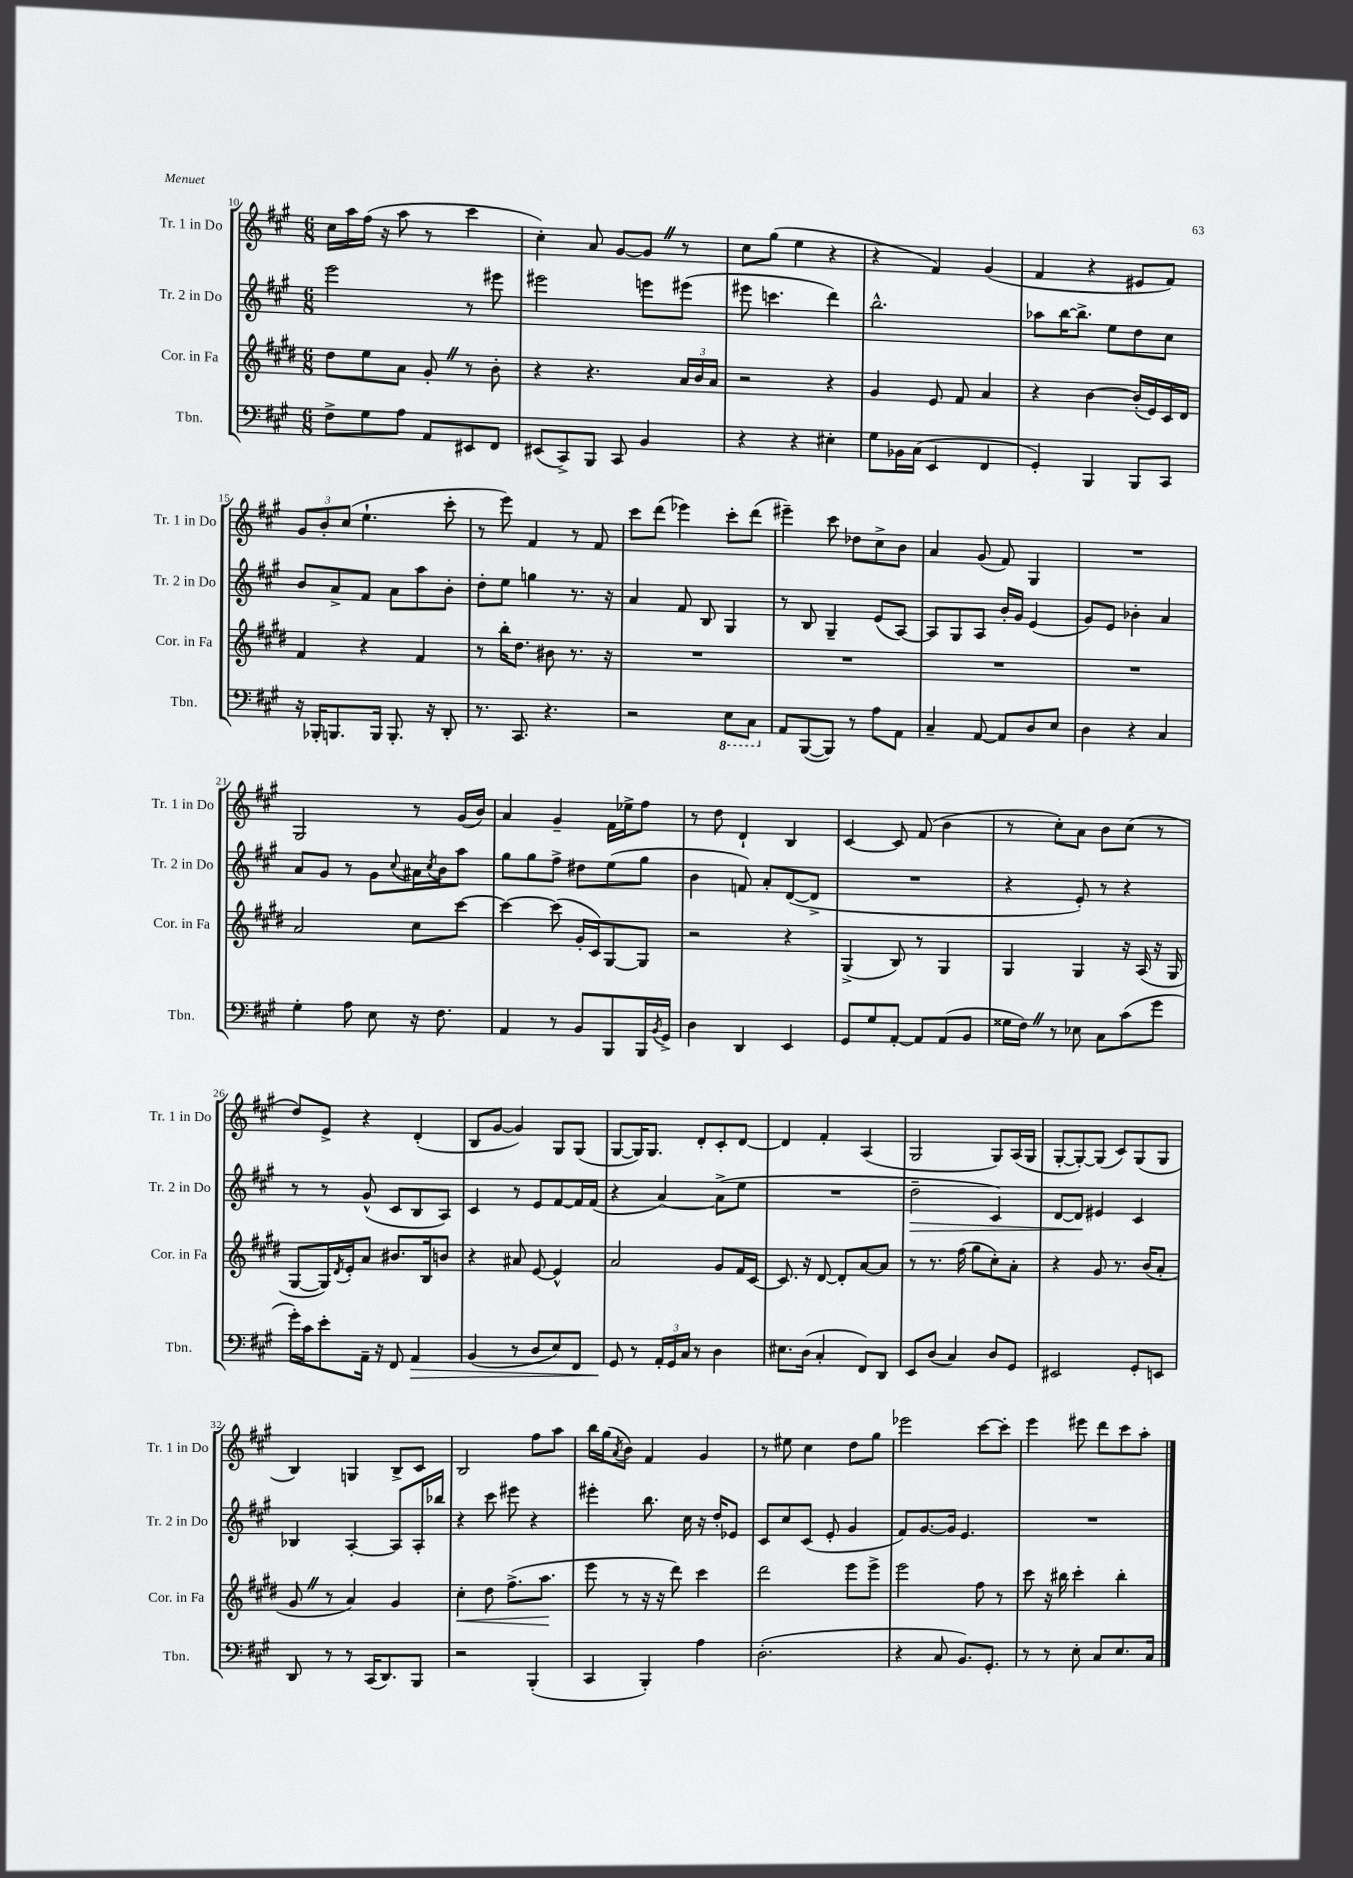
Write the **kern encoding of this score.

**kern	**kern	**kern	**kern
*staff4	*staff3	*staff2	*staff1
*clefF4	*clefG2	*clefG2	*clefG2
*k[f#c#g#]	*k[f#c#g#d#]	*k[f#c#g#]	*k[f#c#g#]
*M6/8	*M6/8	*M6/8	*M6/8
8F#^	8dd#	2eee	16cc#
.	.	.	16aa
8G#	8ee	.	(16ff#
.	.	.	16r
8A	8a	.	8aa
8AA	8g#'	.	8r
8EE#	8r	8r	4ccc#
8FF#	8b'	8eee#	.
=	=	=	=
(8EE#	4r	2eee#	4cc#')
8CC#^)	.	.	.
8BBB	4.r	.	8a
8CC#	.	.	[8g#
4BB	.	8eee	8g#]
.	24a	(8eee#	8r
.	24b	.	.
.	24a	.	.
=	=	=	=
4r	2r	8eee#	8cc#
.	.	4.ccc	(8gg#
4r	.	.	4ee
4E#'	4r	4ddd)	4r
=	=	=	=
8G#	4g#	2.bb^^	4r
16BB-	.	.	.
(16C#	.	.	.
4EE	8e	.	4f#)
.	8f#	.	.
4FF#	4a	.	(4g#
=	=	=	=
4GG#')	4r	8aa-	4f#
.	.	[16bb	.
.	.	8.bb^]	.
4BBB	[4b	.	4r
.	.	8ee	.
8BBB	(16b']	8dd	8e#
.	16e)	.	.
8CC#	16c#	8cc#	8f#)
.	16d#	.	.
=	=	=	=
16r	4f#	8b	12g#
16BBB-'	.	.	.
.	.	.	12b'
8.BBB	.	8a^	.
.	.	.	(12cc#
.	4r	8f#	4.ee`
16BBB	.	.	.
8.BBB'	.	8a	.
.	4f#	8aa	.
16r	.	.	.
8DD'	.	8b'	8ccc#'
=	=	=	=
8.r	8r	8dd'	8r
.	16bb'	8ee	8eee)
8.CC#	8.dd#	.	.
.	.	4gg	4f#
4.r	8b#	.	.
.	8.r	8.r	8r
.	.	.	8f#
.	16r	16r	.
=	=	=	=
2r	2.r	4a	8ccc#
.	.	.	(8ddd
.	.	8f#	4eee-)
.	.	8B	.
8EE	.	4G#	8ccc#'
8CC#	.	.	(8ddd
=	=	=	=
8AA	2.r	8r	4eee#~)
([8BBB	.	8B	.
8BBB])	.	4G#~	8ccc#
8r	.	.	8dd-
8A	.	(8e	8cc#^
8AA	.	[8A)	8b
=	=	=	=
4C#~	2.r	8A]	4a
.	.	8G#	.
[8AA	.	8A	(8g#
8AA]	.	16b'	8f#)
.	.	16g#	.
8D	.	(4e	4G#
8E	.	.	.
=	=	=	=
4D	2.r	8g#)	2.r
.	.	8e	.
4r	.	4b-'	.
4C#	.	4a	.
=	=	=	=
4G#'	2a	8a	2G#
.	.	8g#	.
8A	.	8r	.
8E	.	8g#	.
.	.	8qqcc#	.
16r	8cc#	16a#	8r
.	.	8qcc#	.
8.F#	.	16b	.
.	[8ccc#	8aa	(16g#
.	.	.	16b)
=	=	=	=
4AA	4ccc#_	8gg#	4a
.	.	8gg#	.
8r	(8ccc#]	8ff#^	4g#~
8BB	16g#'	8dd#	.
.	16c#)	.	.
8BBB	[8G#	(8ee	16f#
.	.	.	16ee-^
16BBB	8G#]	8gg#	8ff#
8qBB	.	.	.
16GG#^	.	.	.
=	=	=	=
4D	2r	4b	8r
.	.	.	8dd
4DD	.	8f)	4d`
.	.	8a'	.
4EE	4r	([8d	4B
.	.	8d^]	.
=	=	=	=
8GG#	(4G#^	2.r	[4c#
8G#	.	.	.
[8AA'	8B)	.	8c#]
8AA]	8r	.	(8f#
(8AA	4G#	.	4b
8BB	.	.	.
=	=	=	=
16G##	4G#	4r	8r
16F#)	.	.	.
8r	.	.	8cc#')
8E-	4G#	8e')	8a
8C#	.	8r	8b
(8c#	16r	4r	(8cc#
.	(16A	.	.
8g#	16r	.	8r
.	16G#	.	.
=	=	=	=
16g#')	[8G#	8r	8dd)
16c#	.	.	.
8e'	16G#])	8r	8e^
.	8qd#	.	.
.	16e'	.	.
16AA~	8a	(8g#^^	4r
16r	.	.	.
8FF#	8.b#	8c#	.
4AA	.	8B	(4d'
.	16B	.	.
.	8b	8A)	.
=	=	=	=
(4BB	4r	4c#	8B
.	.	.	[8g#
8r	8a#	8r	4g#])
8D	[8e	8e	.
8E)	4e^^]	[8f#	8G#
8FF#	.	16f#]	(8G#
.	.	(16f#	.
=	=	=	=
8GG#	2a	4r	[8G#
8r	.	.	16G#])
.	.	.	8.G#
24AA'	.	[4a)	.
24GG#	.	.	.
24C#	.	.	.
8r	.	.	8d'
4D	8g#	(8a^]	8c#'
.	16f#	8ee	[8d
.	[16c#	.	.
=	=	=	=
8.E#	8.c#]	2.r	4d]
(16D	16r	.	.
4C#'	[8d#	.	4f#'
.	8d#']	.	.
8FF#)	[8a	.	(4A
8DD	8a]	.	.
=	=	=	=
8EE	8r	2dd~	2G#
(8D	8.r	.	.
4C#)	.	.	.
.	(16ff#	.	.
.	8gg#	.	.
8D	8cc#')	4c#)	8G#)
8GG#	8a'	.	(16A
.	.	.	16G#
=	=	=	=
2EE#	4r	[8d	[8G#'
.	.	8d]	8G#'_)
.	8g#	4e#	(8G#]
.	8.r	.	8c#)
8GG#'	.	4c#	(8G#
.	(16b	.	.
8EE	8a'	.	8G#
=	=	=	=
8DD	8g#	4B-	4B)
8r	8r	.	.
8r	4a)	[4A'	4G
(16CC#	.	.	.
8.DD)	.	.	.
.	4g#	8A]	8B^
8BBB	.	16A'	8c#
.	.	16bb-	.
=	=	=	=
2r	4cc#'	4r	2B
.	8dd#	8ccc#	.
.	(8.ff#^	8eee#	.
(4BBB'	.	4r	8ff#
.	8.aa	.	.
.	.	.	8aa
=	=	=	=
4CC#	8eee	4eee#'	16bb
.	.	.	(16gg#
.	.	.	8qa
.	8r	.	8b)
4BBB')	16r	8.bb	4f#
.	16r	.	.
.	8ddd#)	.	.
.	.	16cc#	.
4A	4ccc#	16r	4g#
.	.	16dd'	.
.	.	8e-	.
=	=	=	=
(2.D'	2ddd#	8c#	8r
.	.	8cc#	8ee#
.	.	(8c#	4cc#
.	.	8e'	.
.	8eee	4g#	8dd
.	8eee^	.	8gg#
=	=	=	=
4r	2eee	8f#)	2eee-
.	.	[8.g#	.
8C#	.	.	.
.	.	16g#]	.
8.BB)	.	4.e	.
.	8ff#	.	[8ccc#
8.GG#'	.	.	.
.	8r	.	8ccc#']
=	=	=	=
8r	8ccc#	2.r	4eee
8r	16r	.	.
.	16bb#	.	.
8E'	4ccc#'	.	8eee#
8C#	.	.	8ddd
8.E	4bb#'	.	8ccc#
.	.	.	8aa'
16C#	.	.	.
==	==	==	==
*-	*-	*-	*-
